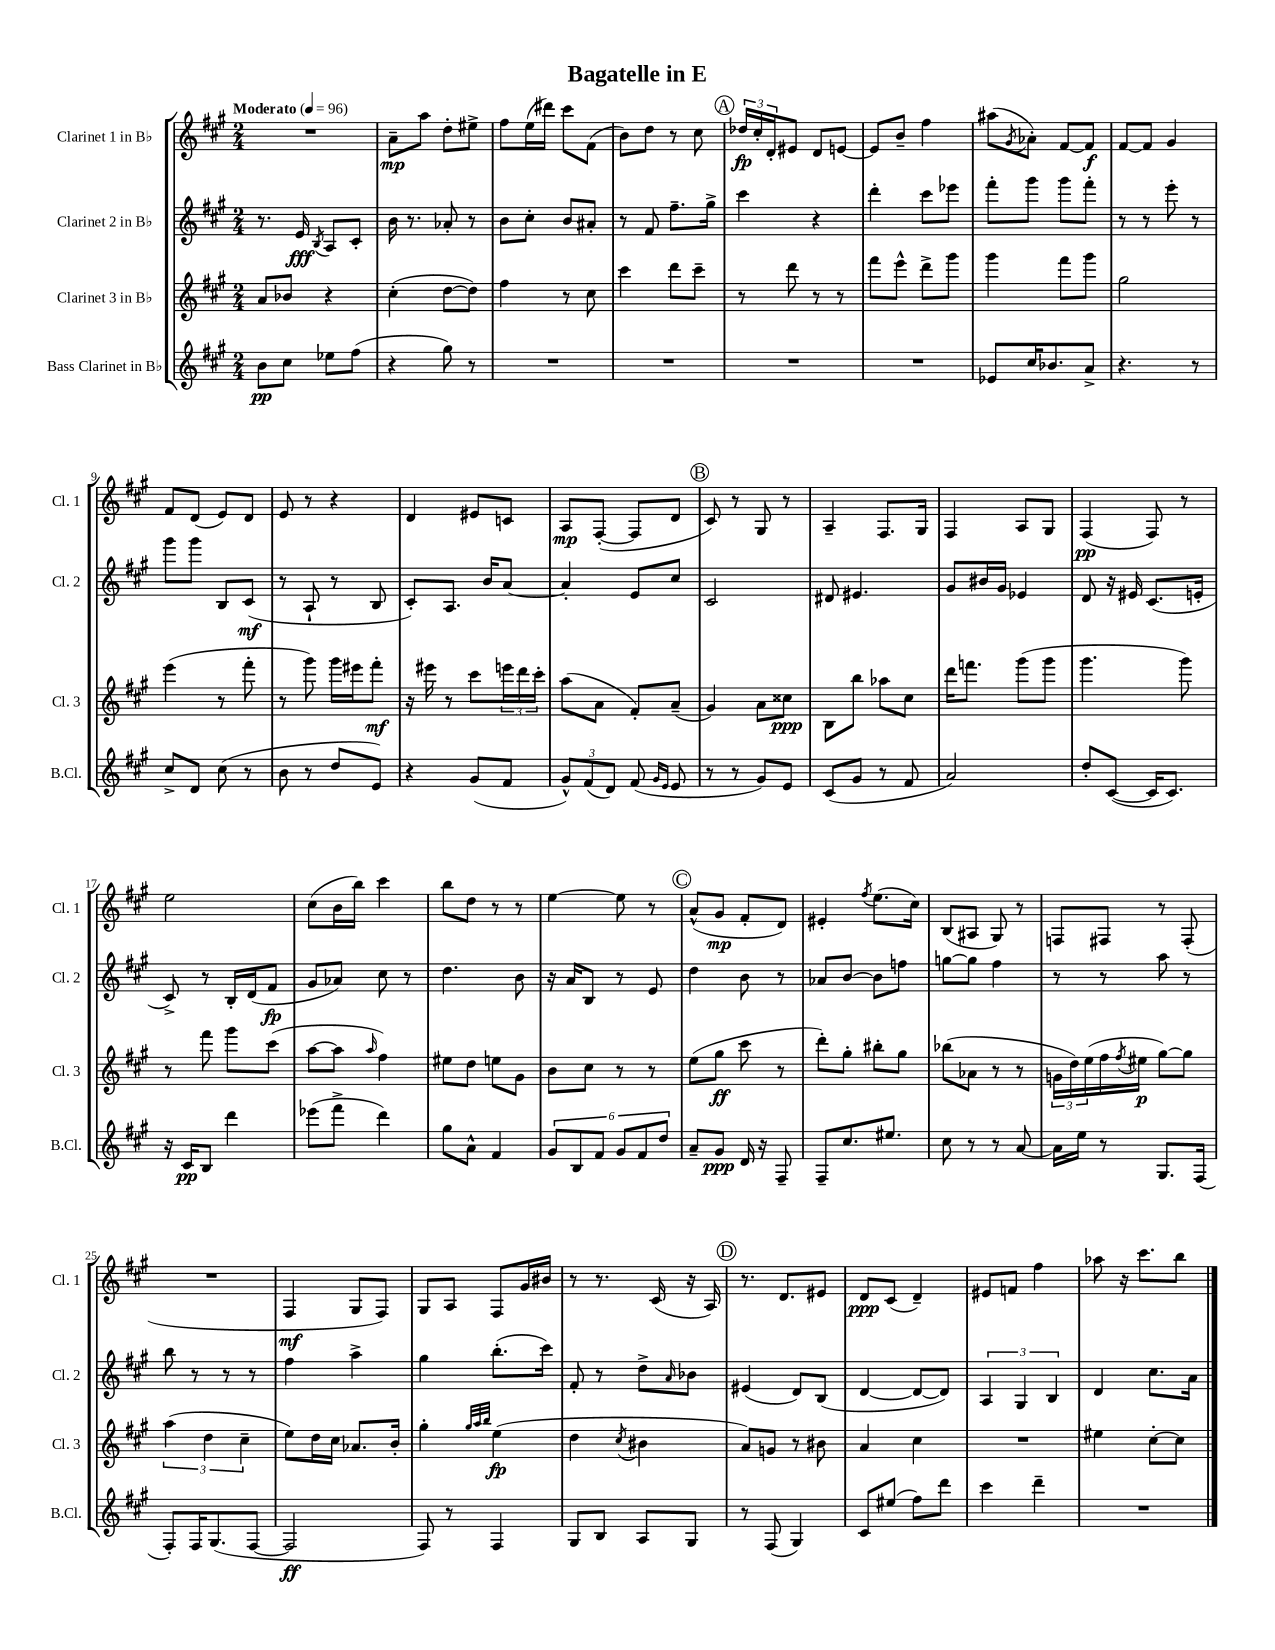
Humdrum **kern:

**kern	**kern	**kern	**kern
*staff4	*staff3	*staff2	*staff1
*clefG2	*clefG2	*clefG2	*clefG2
*k[f#c#g#]	*k[f#c#g#]	*k[f#c#g#]	*k[f#c#g#]
*M2/4	*M2/4	*M2/4	*M2/4
*MM96	*MM96	*MM96	*MM96
8b\L	8a/L	8.r	2r
8cc#\J	8b-/J	.	.
.	.	16e/	.
.	.	8qB/	.
8ee-\L	4r	8A/L	.
(8ff#\J	.	8c#'/J	.
=	=	=	=
4r	(4cc#'\	16b\	8a~\L
.	.	8.r	.
.	.	.	8aa\J
8gg#\)	[8dd\L	8a-'/	8dd'\L
8r	8dd\]J)	8r	8ee#^\J
=	=	=	=
2r	4ff#\	8b\L	8ff#\L
.	.	8cc#'\J	(16ee\L
.	.	.	16ddd#\JJ)
.	8r	8b/L	8ccc#\L
.	8cc#\	8a#'/J	(8f#\J
=	=	=	=
2r	4ccc#\	8r	8b\L)
.	.	8f#/	8dd\J
.	8ddd\L	8.ff#~\L	8r
.	8ccc#~\J	.	8cc#\
.	.	16gg#^\Jk	.
=	=	=	=
2r	8r	4ccc#\	24dd-/LL
.	.	.	24cc#'/
.	.	.	24d'/J
.	8ddd\	.	8e#/J
.	8r	4r	8d/L
.	8r	.	[8e/J
=	=	=	=
2r	8fff#\L	4ddd'\	8e/]L
.	8eee^^\J	.	8b~/J
.	8ddd^\L	8ccc#\L	4ff#\
.	8ggg#\J	8eee-\J	.
=	=	=	=
8e-/L	4ggg#\	8fff#'\L	(8aa#\L
.	.	.	8qg#/
16cc#/K	.	8ggg#\J	8a-'\J)
8.b-/	.	.	.
.	8fff#\L	8ggg#\L	[8f#/L
8a^/J	8ggg#\J	8fff#'\J	8f#/]J
=	=	=	=
4.r	2gg#\	8r	[8f#/L
.	.	8r	8f#/]J
.	.	8eee'\	4g#/
8r	.	8r	.
=	=	=	=
8cc#^/L	(4eee\	8ggg#\L	8f#/L
8d/J	.	8ggg#\J	(8d/J
(8cc#\	8r	8B/L	8e/L)
8r	8fff#'\	(8c#/J	8d/J
=	=	=	=
8b\	8r	8r	8e/
8r	8ggg#\)	8A`/	8r
8dd/L	16ggg#\LL	8r	4r
.	16eee#\J	.	.
8e/J)	8fff#'\J	8B/	.
=	=	=	=
4r	16r	8c#'/L)	4d/
.	16eee#\	.	.
.	8r	8.A/J	.
(8g#/L	8ccc#\L	.	8e#/L
.	.	16b/LK	.
8f#/J	24eee\L	[8a/J	8c/J
.	24ddd\	.	.
.	24ccc#'\JJ	.	.
=	=	=	=
12g#^^/L)	(8aa\L	4a'/]	8A/L
(12f#/	.	.	.
.	8a\J	.	([8F#'/J
12d/J)	.	.	.
(8f#/	8f#'/L)	8e/L	8F#/]L
16qqg#/LL	.	.	.
16qqe/JJ	.	.	.
8e/	(8a~/J	8cc#/J	8d/J
=	=	=	=
8r	4g#/)	2c#/	8c#/)
8r	.	.	8r
8g#/L)	8a\L	.	8G#/
8e/J	8cc##\J	.	8r
=	=	=	=
(8c#/L	8B\L	8d#/	4A~/
8g#/J	8bb\J	4.e#/	.
8r	8aa-\L	.	8.F#/L
8f#/	8cc#\J	.	.
.	.	.	16G#/Jk
=	=	=	=
2a/)	16ddd\LK	8g#/L	4F#/
.	8.fff\J	.	.
.	.	16b#/L	.
.	.	16g#/JJ	.
.	(8ggg#\L	4e-/	8A/L
.	8ggg#\J	.	8G#/J
=	=	=	=
8dd'/L	4.ggg#\	8d/	(4F#/
([8c#/J	.	16r	.
.	.	16e#/	.
16c#/]LK	.	(8.c#/L	8F#/)
8.c#/J)	.	.	.
.	8ggg#\)	.	8r
.	.	16e'/Jk	.
=	=	=	=
16r	8r	8c#^/)	2ee\
16c#/LK	.	.	.
8B/J	8fff#\	8r	.
4ddd\	8ggg#\L	16B'/LL	.
.	.	(16d/J	.
.	(8ccc#\J	8f#/J	.
=	=	=	=
(8eee-\L	[8aa\L	8g#/L	(8cc#\L
8fff#^\J	8aa\]J	8a-/J)	16b\L
.	.	.	16bb\JJ)
.	16qqaa/	.	.
4ddd\)	4ff#\)	8cc#\	4ccc#\
.	.	8r	.
=	=	=	=
8gg#\L	8ee#\L	4.dd\	8bb\L
8a^^\J	8dd\J	.	8dd\J
4f#/	8ee\L	.	8r
.	8g#\J	8b\	8r
=	=	=	=
12g#/L	8b\L	16r	[4ee\
.	.	16a/LK	.
12B/	.	.	.
.	8cc#\J	8B/J	.
12f#/J	.	.	.
12g#/L	8r	8r	8ee\]
12f#/	.	.	.
.	8r	8e/	8r
12dd/J	.	.	.
=	=	=	=
8a~/L	(8ee\L	4dd\	(8a^^/L
8g#/J	8gg#\J	.	8g#/J
16d/	8ccc#\	8b\	8f#'/L
16r	.	.	.
8F#~/	8r	8r	8d/J)
=	=	=	=
8F#~/L	8ddd'\L)	8a-/L	4e#'/
8.cc#/	8gg#'\J	[8b/J	.
.	.	.	8qff#/
.	8bb#'\L	8b\]L	(8.ee\L
8.ee#/J	.	.	.
.	8gg#\J	8ff\J	.
.	.	.	16cc#\Jk)
=	=	=	=
8cc#\	(8bb-\L	[8gg\L	(8B/L
8r	8a-\J	8gg\]J	8A#/J
8r	8r	4ff#\	8G#/)
[8a/	8r	.	8r
=	=	=	=
16a\]LL	24g\LL	8r	8F/L
.	24dd\)	.	.
16ee\JJ	.	.	.
.	(24ee\	.	.
8r	16ff#\	8r	8F#/J
.	8qff#/	.	.
.	16ee#\JJ	.	.
8.G#/L	[8gg#\L)	8aa\	8r
.	8gg#\]J	8r	(8F#'/
(16F#/Jk	.	.	.
=	=	=	=
8F#'/L)	(6aa\	8bb\	2r
16F#/K	.	8r	.
.	6dd\	.	.
(8.G#/	.	.	.
.	.	8r	.
.	6cc#~\	.	.
[8F#/J	.	8r	.
=	=	=	=
2F#/]	8ee\L)	4ff#\	4F#/
.	16dd\L	.	.
.	16cc#\JJ	.	.
.	8.a-/L	4aa^\	8G#/L
.	.	.	8F#/J)
.	16b'/Jk	.	.
=	=	=	=
8F#/)	4gg#'\	4gg#\	8G#/L
8r	.	.	8A/J
.	32qqgg#/LLL	.	.
.	32qqaa/	.	.
.	32qqbb/JJJ	.	.
4F#/	(4ee\	(8.bb'\L	8F#/L
.	.	.	16g#/L
.	.	16ccc#\Jk)	16b#/JJ
=	=	=	=
8G#/L	4dd\	8f#'/	8r
8B/J	.	8r	8.r
.	8qcc#/	.	.
8A/L	4b#\	8dd^\L	.
.	.	.	(16c#/
.	.	16qqa/	.
8G#/J	.	8b-\J	16r
.	.	.	16A/)
=	=	=	=
8r	8a/L)	(4e#/	8.r
(8F#/	8g/J	.	.
.	.	.	8.d/L
4G#/)	8r	8d/L)	.
.	8b#\	(8B/J	8e#/J
=	=	=	=
8c#/L	4a/	[4d/	8d/L
(8ee#/J	.	.	(8c#/J
8ff#\L)	4cc#\	8d/_L	4d~/)
8ddd\J	.	8d/]J)	.
=	=	=	=
4ccc#\	2r	6A/	8e#/L
.	.	.	8f/J
.	.	6G#/	.
4ddd~\	.	.	4ff#\
.	.	6B/	.
=	=	=	=
2r	4ee#\	4d/	8aa-\
.	.	.	16r
.	.	.	8.ccc#\L
.	[8cc#'\L	8.cc#\L	.
.	8cc#\]J	.	8bb\J
.	.	16a\Jk	.
==	==	==	==
*-	*-	*-	*-
